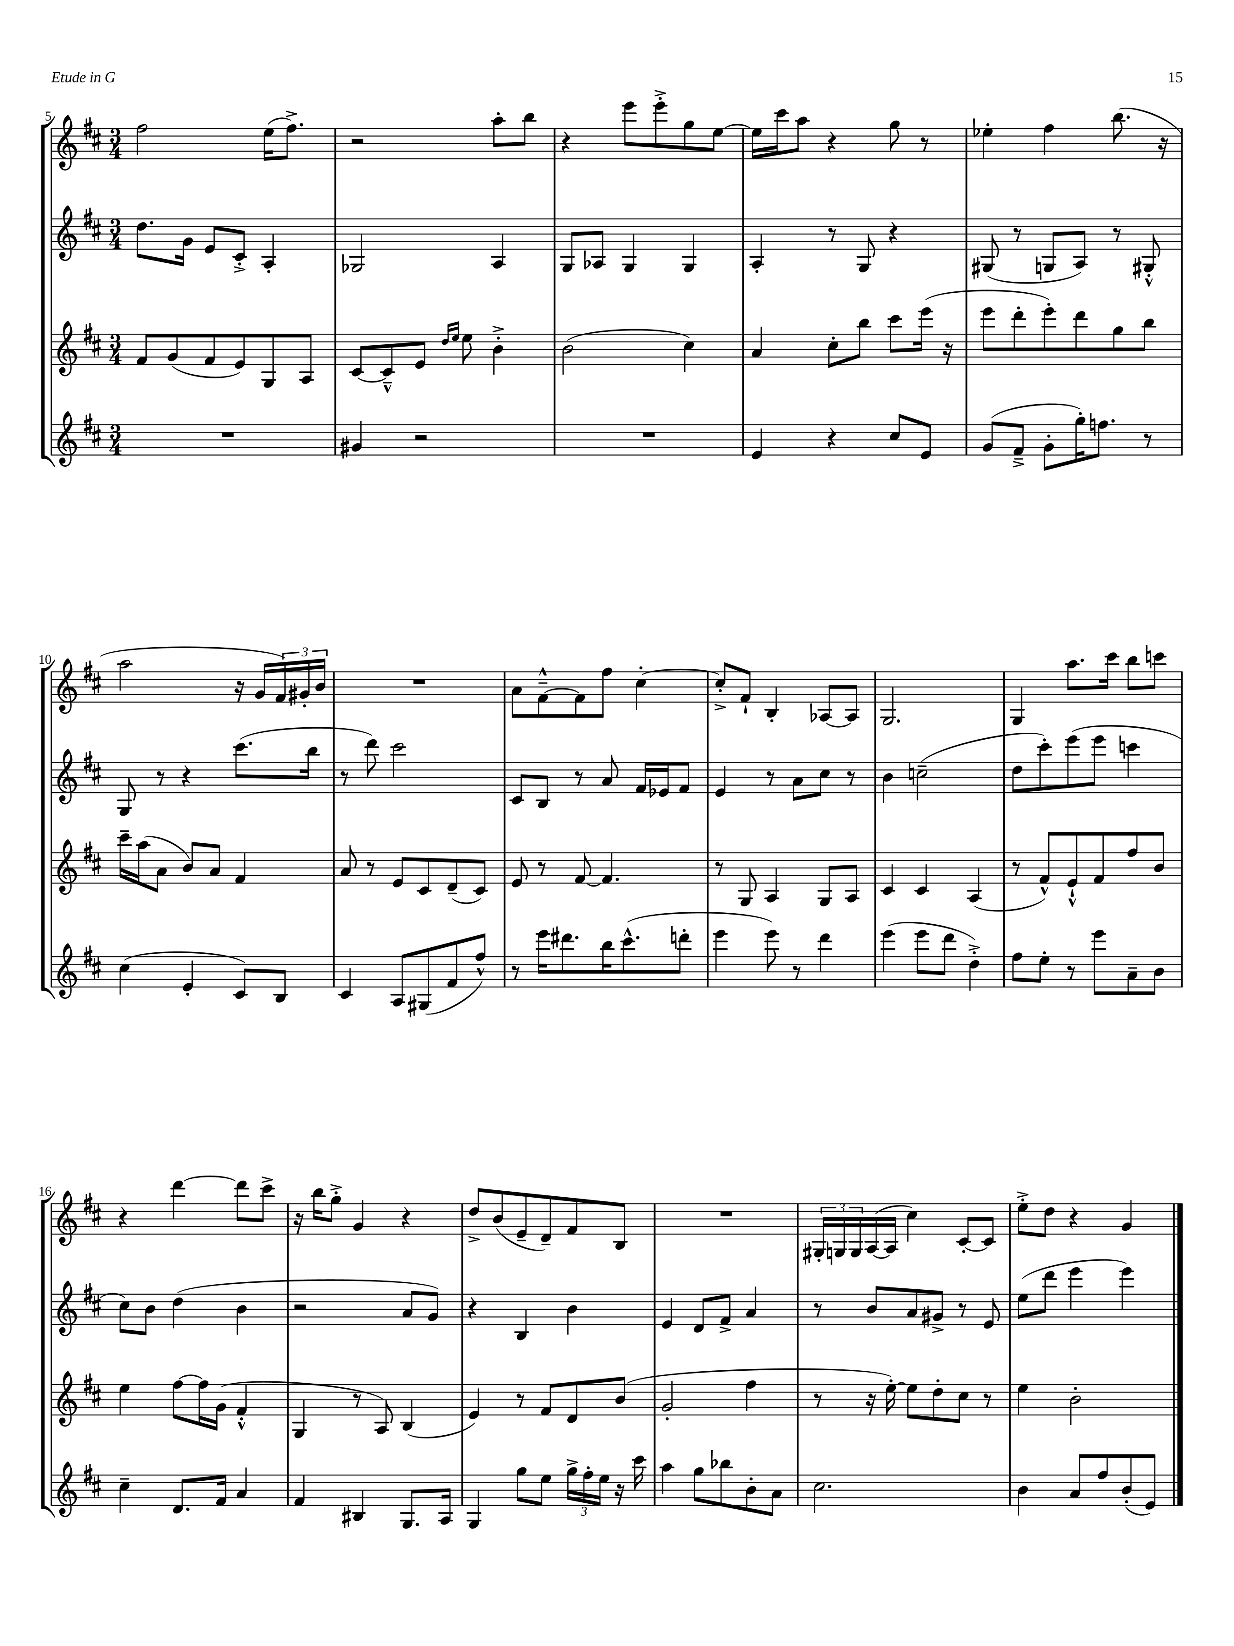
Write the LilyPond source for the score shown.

<<
\new StaffGroup <<
\new Staff = "s0" {
    \clef treble \key d \major \numericTimeSignature \time 3/4
    fis''2 e''16( fis''8.->) |
    r2 a''8-. b''8 |
    r4 e'''8 e'''8-.-> g''8 e''8~ |
    e''16 cis'''16 a''8 r4 g''8 r8 |
    ees''4-. fis''4 b''8.( r16 |
    a''2 r16 g'16 \tuplet 3/2 { fis'16) gis'16-. b'16 } |
    R2. |
    a'8 fis'8~---^ fis'8 fis''8 cis''4~-. |
    cis''8-.-> fis'8-! b4-. aes8~ aes8 |
    g2. |
    g4 a''8. cis'''16 b''8 c'''8 |
    r4 d'''4~ d'''8 cis'''8-> |
    r16 b''16 g''8-.-> g'4 r4 |
    d''8-> b'8( e'8-- d'8--) fis'8 b8 |
    R2. |
    \tuplet 3/2 { gis16-. g16 g16 } a16~( a16 cis''4) cis'8~-. cis'8 |
    e''8-.-> d''8 r4 g'4 \bar "|." |
}
\new Staff = "s1" {
    \clef treble \key d \major \numericTimeSignature \time 3/4
    d''8. g'16 e'8 cis'8-.-> a4-. |
    ges2 a4 |
    g8 aes8 g4 g4 |
    a4-. r8 g8 r4 |
    gis8( r8 g8 a8) r8 gis8-.-^ |
    g8 r8 r4 cis'''8.( b''16 |
    r8 d'''8) cis'''2 |
    cis'8 b8 r8 a'8 fis'16 ees'16 fis'8 |
    e'4 r8 a'8 cis''8 r8 |
    b'4 c''2--( |
    d''8 cis'''8-.) e'''8( e'''8 c'''4 |
    cis''8) b'8 d''4( b'4 |
    r2 a'8 g'8) |
    r4 b4 b'4 |
    e'4 d'8 fis'8-> a'4 |
    r8 b'8 a'8 gis'8-> r8 e'8 |
    e''8( d'''8 e'''4 e'''4) \bar "|." |
}
\new Staff = "s2" {
    \clef treble \key d \major \numericTimeSignature \time 3/4
    fis'8 g'8( fis'8 e'8) g8 a8 |
    cis'8~ cis'8---^ e'8 \grace { d''16 e''16 } e''8 b'4-.-> |
    b'2( cis''4) |
    a'4 cis''8-. b''8 cis'''8 e'''16( r16 |
    e'''8 d'''8-. e'''8-.) d'''8 g''8 b''8 |
    cis'''16-- a''16( a'8 b'8) a'8 fis'4 |
    a'8 r8 e'8 cis'8 d'8--( cis'8) |
    e'8 r8 fis'8~ fis'4. |
    r8 g8 a4 g8 a8 |
    cis'4 cis'4 a4( |
    r8 fis'8-^) e'8-!-^ fis'8 fis''8 b'8 |
    e''4 fis''8~ fis''16 g'16( fis'4-.-^ |
    g4 r8 a8) b4( |
    e'4) r8 fis'8 d'8 b'8( |
    g'2-. fis''4 |
    r8 r16 e''16~-.) e''8 d''8-. cis''8 r8 |
    e''4 b'2-. \bar "|." |
}
\new Staff = "s3" {
    \clef treble \key d \major \numericTimeSignature \time 3/4
    R2. |
    gis'4 r2 |
    R2. |
    e'4 r4 cis''8 e'8 |
    g'8( fis'8---> g'8-. g''16-.) f''8. r8 |
    cis''4( e'4-. cis'8) b8 |
    cis'4 a8 gis8( fis'8 fis''8-^) |
    r8 e'''16 dis'''8. b''16 cis'''8.-^( d'''8-. |
    e'''4 e'''8) r8 d'''4 |
    e'''4( e'''8 d'''8 d''4-.->) |
    fis''8 e''8-. r8 e'''8 a'8-- b'8 |
    cis''4-- d'8. fis'16 a'4 |
    fis'4 bis4 g8. a16 |
    g4 g''8 e''8 \tuplet 3/2 { g''16-> fis''16-. e''16 } r16 cis'''16 |
    a''4 g''8 bes''8 b'8-. a'8 |
    cis''2. |
    b'4 a'8 fis''8 b'8-.( e'8) \bar "|." |
}
>>
>>
\layout { \context { \Score currentBarNumber = #5 } }
